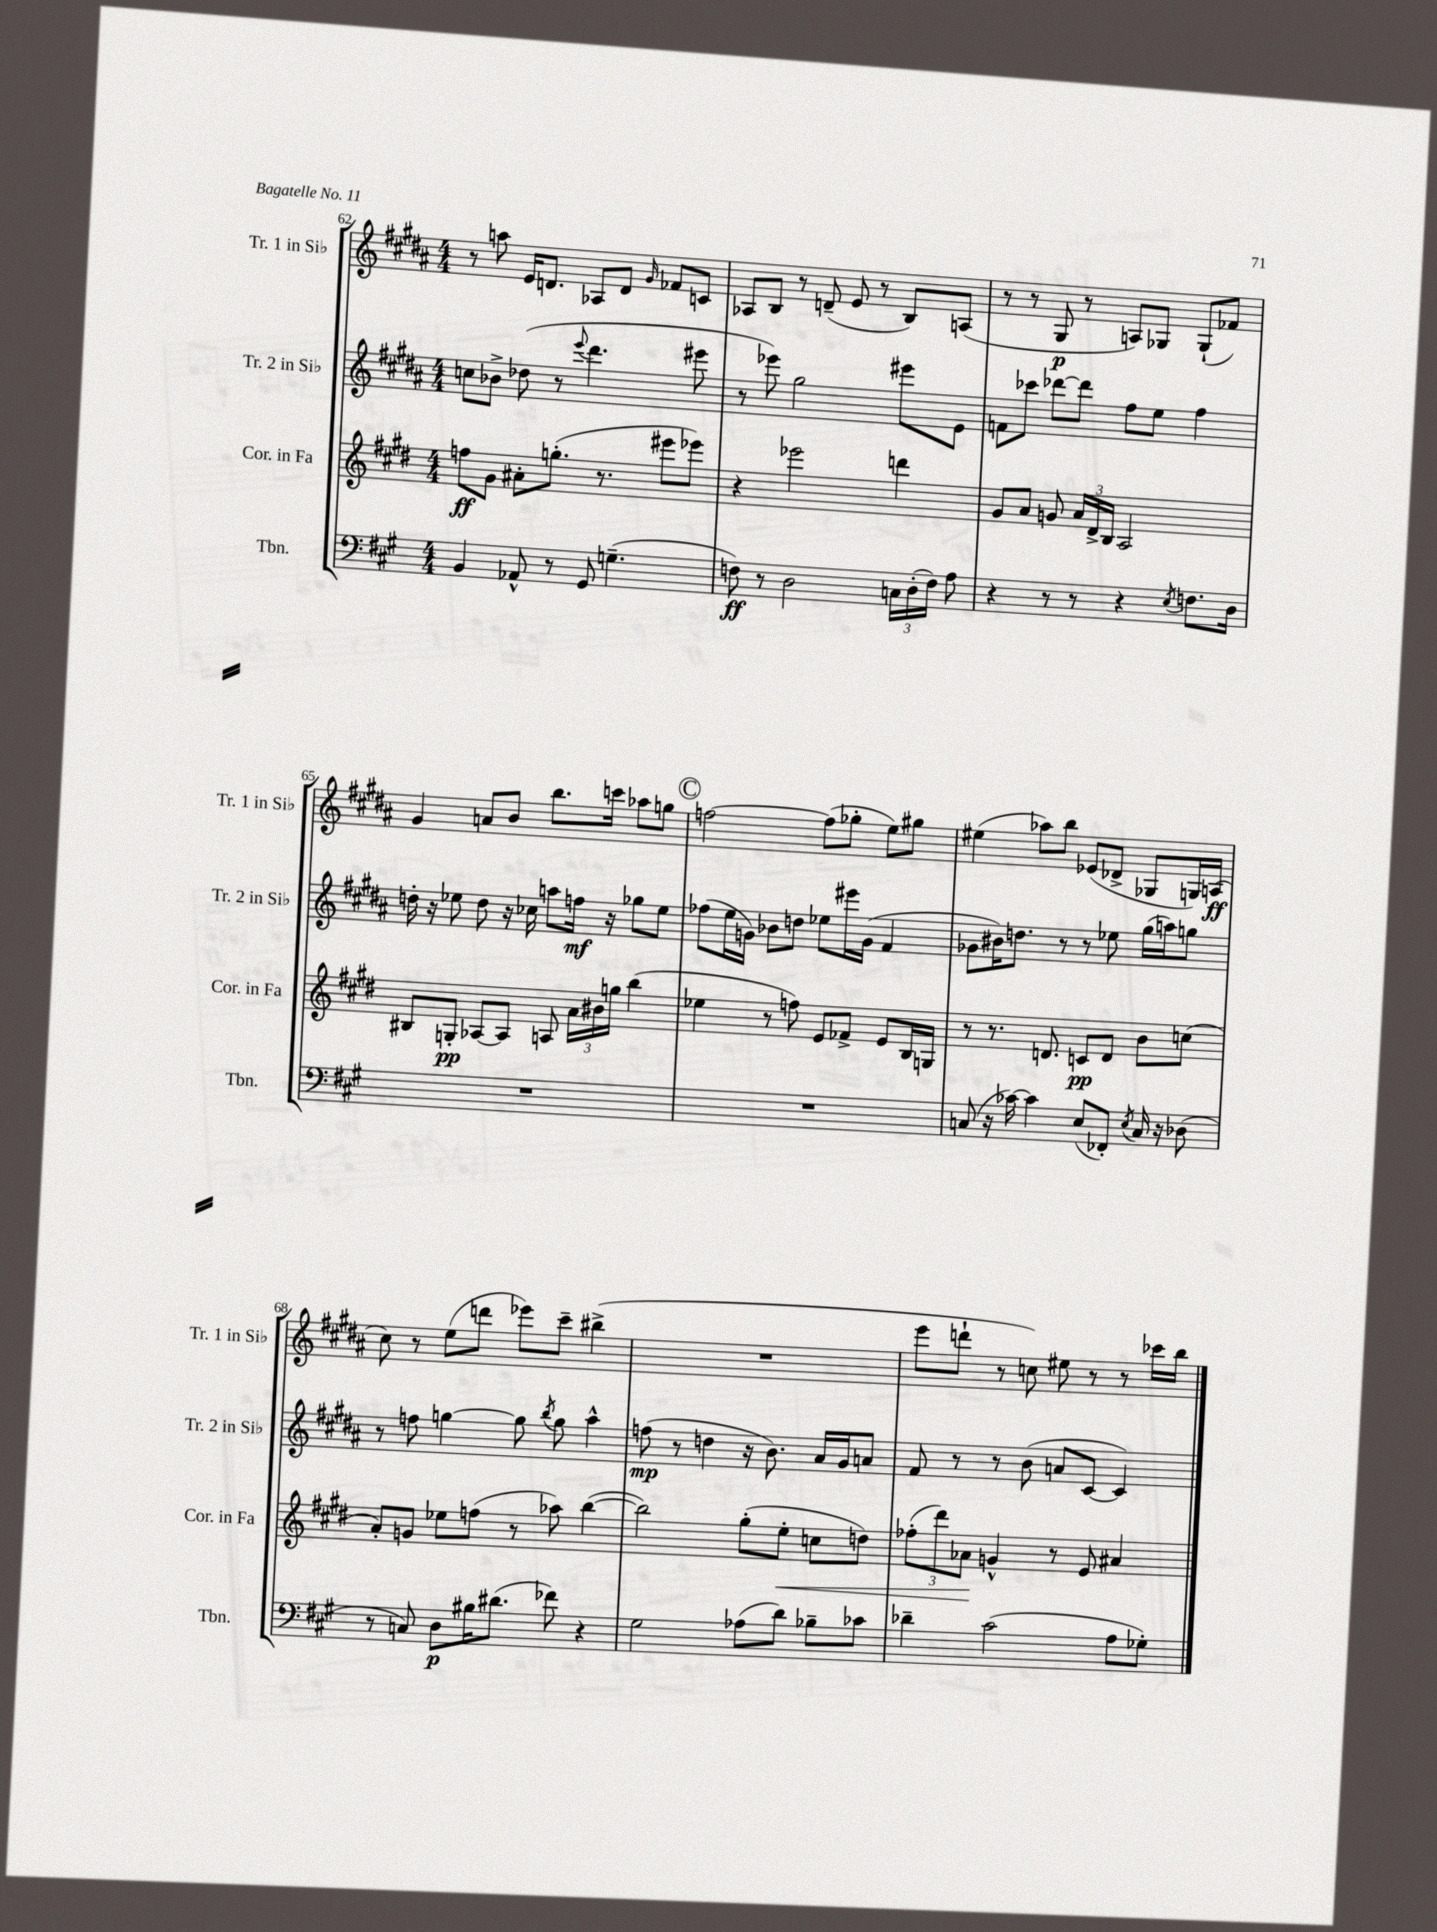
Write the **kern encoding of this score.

**kern	**kern	**kern	**kern
*staff4	*staff3	*staff2	*staff1
*clefF4	*clefG2	*clefG2	*clefG2
*k[f#c#g#]	*k[f#c#g#d#]	*k[f#c#g#d#a#]	*k[f#c#g#d#a#]
*M4/4	*M4/4	*M4/4	*M4/4
4BB/	8ff\L	8cc\L	8r
.	8g#\J	8b-^\J	8aa\
8AA-^^/	8a#'\L	(8dd-\	16e/LK
.	.	.	8.d/J
8r	(8.gg'\J	8r	.
.	.	8qqeee/	.
8GG#/	.	4.ddd#\	8A-/L
.	8.r	.	.
(4.G~\	.	.	8d/J
.	.	.	16qqg#/
.	8eee#\L	.	8f-/L
.	8eee-\J)	8eee#\	8c/J
=	=	=	=
8F\)	4r	8r	8A-/L
8r	.	8eee-\)	8B/J
2D\	2eee-\	2gg#\	8r
.	.	.	(8d~/
.	.	.	8e/
.	.	.	8r
24C\LL	4ddd\	8eee#\L	8B/L)
(24D'\	.	.	.
24F\JJ)	.	.	.
8A\	.	8e\J	(8A/J
=	=	=	=
4r	8g#/L	8f\L	8r
.	8a/J	8ccc-\J	8r
8r	8g/	[8ddd-\L	8G#/
8r	24a/LL	8ddd-\]J	8r
.	24d#^/	.	.
.	24B/JJ	.	.
4r	2A/	8ff#\L	8A/L)
.	.	8ee\J	8G-/J
8qE/	.	.	.
8.F\L	.	4ff#\	(8G-`/L
.	.	.	8f-/J)
16D\Jk	.	.	.
=	=	=	=
1r	8B#/L	16dd'\	4g#/
.	.	16r	.
.	8G'/J	8ee-\	.
.	[8A-/L	8dd\	8a/L
.	8A-/]J	16r	8b/J
.	.	16cc-\	.
.	8A/	8aa\L	8.bb\L
.	24a\LL	16ff\Jk	.
.	24b#\	.	.
.	.	16r	16ccc\Jk
.	24gg\JJ	.	.
.	(4bb\	8gg-\L	8aa-\L
.	.	8ee-\J	8gg\J
=	=	=	=
1r	4ee-\	(8ff-\L	[2ff\
.	.	16ee\L	.
.	.	16g\JJ)	.
.	8r	8b-\L	.
.	8ff\)	8dd\J	.
.	8e/L	8ee-\L	(8ff\]L
.	8f-^/J	16eee#\L	8gg-'\J
.	.	(16g\JJ	.
.	8e/L	4f#/	8ee\L)
.	16B/L	.	8gg#\J
.	16G/JJ	.	.
=	=	=	=
(8C/	8r	8g-\L	(4ee#\
16r	8.r	16b#\K)	.
[16c-\)	.	8.dd\J	.
4c-\]	.	.	8aa-\L)
.	8.d/	.	.
.	.	8r	8bb\J
(8E/L	8c/L	8r	(8e-/L
8FF-'/J)	8d/J	8ee-\	8d-^/J
8qE/	.	.	.
16C/	8b\L	(16gg#\LL	8G-/L
16r	.	16aa\J)	.
(8D-\	(8cc\J	8gg\J	16G/L)
.	.	.	(16A/JJ
=	=	=	=
8r	8a'/L)	8r	8cc#\)
8C/)	8g/J	8ff\	8r
8D\L	8ee-\L	[4gg\	(8ee\L
16B#\K	(8ff\J	.	8ddd\J
(8.d#\J	.	.	.
.	8r	8gg\]	8eee-\L)
.	.	8qbb/	.
8f-\)	8aa-\)	8gg\	8ccc#~\J
4r	([4bb\	4aa#^^\	(4bb#^\
=	=	=	=
2G#\	2bb\])	(8ff\	1r
.	.	8r	.
.	.	4dd\	.
(8A-\L	(8gg#'\L	16r	.
.	.	8.b\)	.
8d\J)	8ee'\J	.	.
8B-~\L	8cc\L	16a#/LL	.
.	.	16g#/J	.
8c-\J	8dd\J)	8a/J	.
=	=	=	=
4d-~\	(12ff-'\L	8f#/	8eee\L
.	12ddd#\)	.	.
.	.	8r	8ddd`\J
.	12a-\J	.	.
(2c#\	4g^^/	8r	8r
.	.	(8b\	8cc\)
.	8r	8a/L	8ee#\
.	8e/	[8c#/J	8r
8A\L	4a#/	4c#/])	8r
8G-'\J)	.	.	16ccc-\LL
.	.	.	16bb\JJ
==	==	==	==
*-	*-	*-	*-
